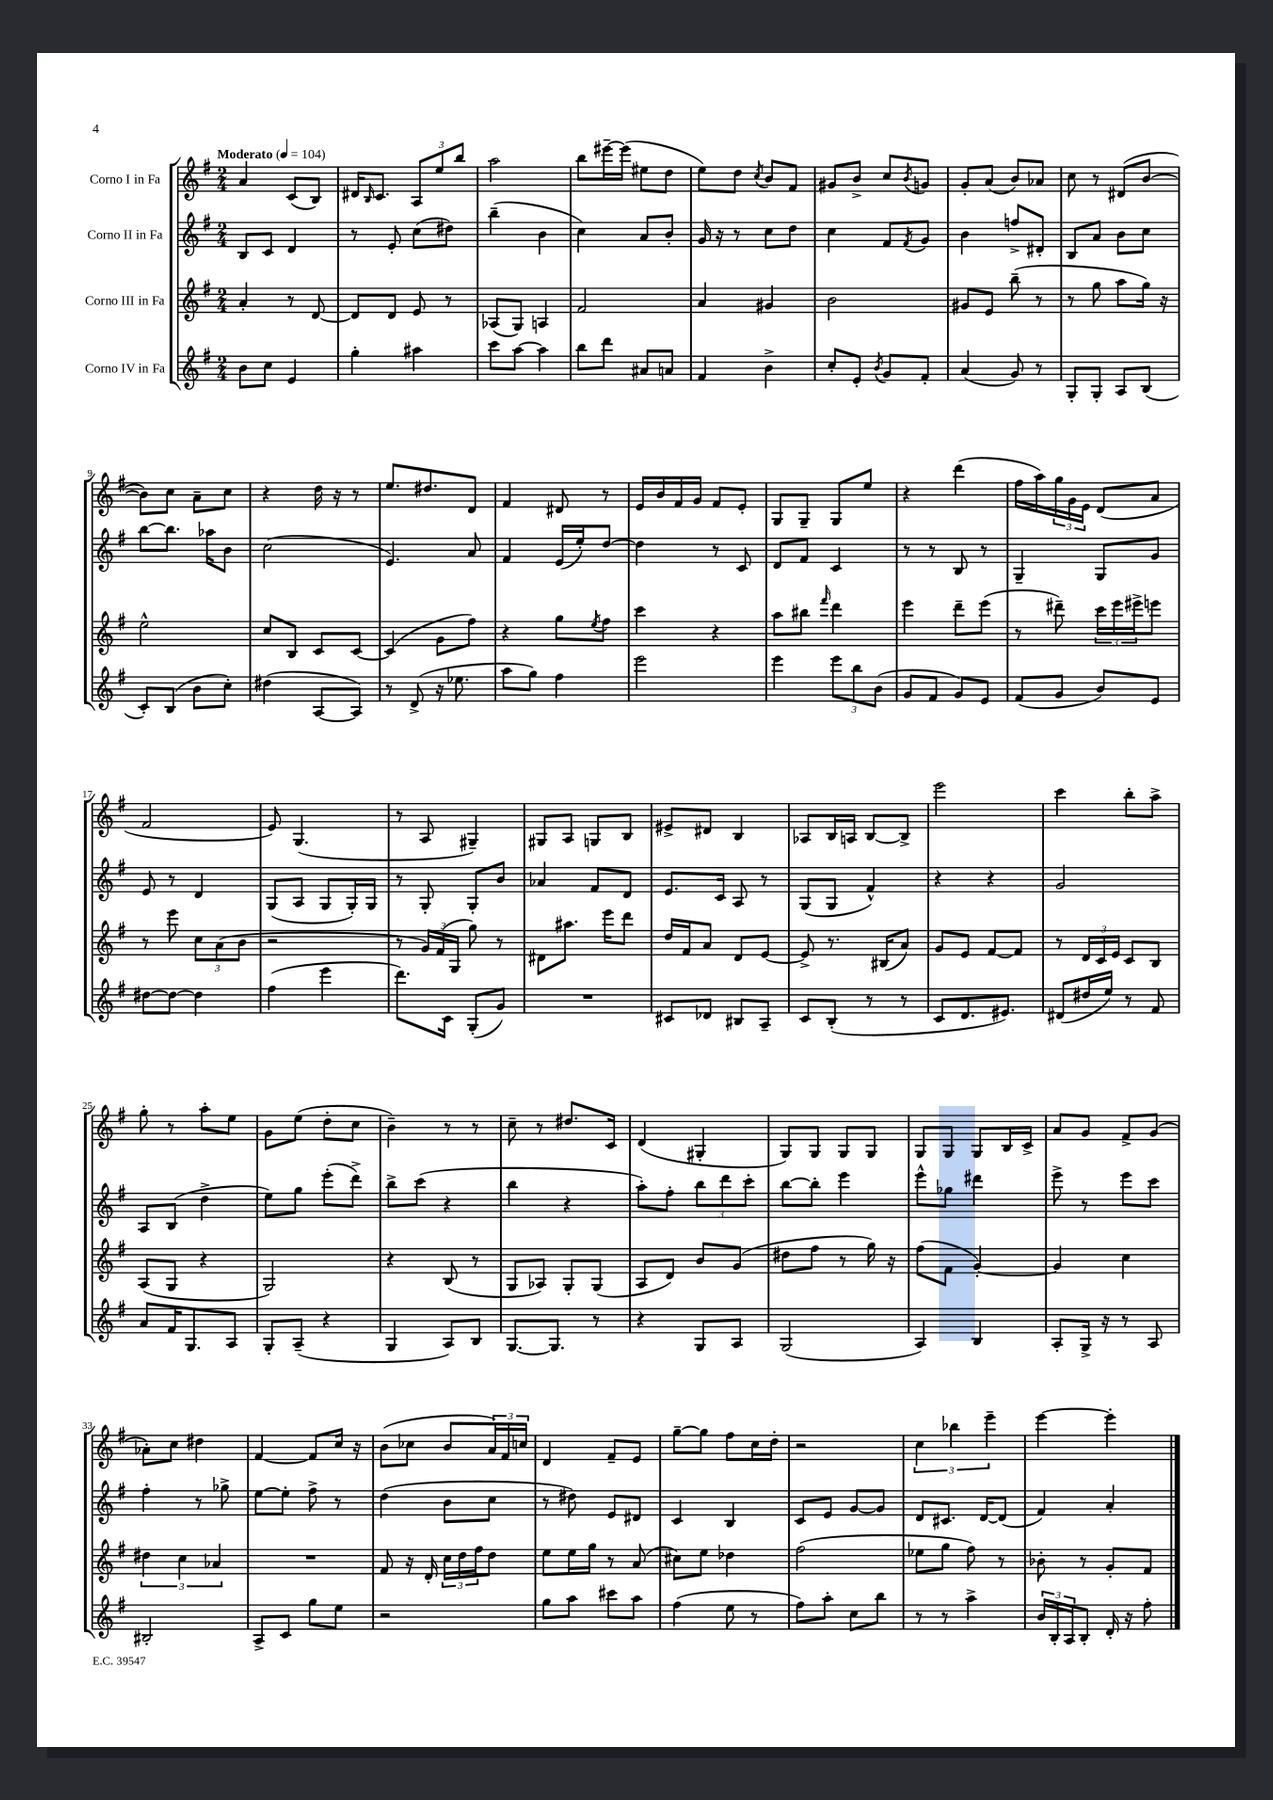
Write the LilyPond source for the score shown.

<<
\new StaffGroup <<
\new Staff = "s0" \with { instrumentName = "Corno I in Fa" } {
    \clef treble \key g \major \numericTimeSignature \time 2/4 \tempo "Moderato" 4 = 104
    a'4 c'8( b8) |
    dis'16 \grace { b16 } c'8. \tuplet 3/2 { a8 e''8 b''8 } |
    a''2 |
    b''8 eis'''16~-- eis'''16( eis''8 d''8 |
    e''8) d''8 \acciaccatura { c''8 } b'8 fis'8 |
    gis'8 b'8-> c''8 \acciaccatura { b'8 } g'8 |
    g'8-. a'8( b'8) aes'8 |
    c''8 r8 dis'8( b'8~ |
    b'8) c''8 a'8-- c''8 |
    r4 d''16 r16 r8 |
    e''8. dis''8. d'8 |
    fis'4 dis'8 r8 |
    e'16 b'16 fis'16 g'16 fis'8 e'8-. |
    g8 g8-- g8 e''8 |
    r4 d'''4( |
    fis''16 a''16) \tuplet 3/2 { g''16 g'16 e'16 } d'8( a'8 |
    fis'2 |
    e'8) g4.( |
    r8 a8 gis4--) |
    gis8 a8 g8 b8 |
    eis'8-> dis'8 b4 |
    aes8 b16 a16 b8~ b8-> |
    e'''2 |
    c'''4 b''8-. a''8-> |
    g''8-. r8 a''8-. e''8 |
    g'8 e''8( d''8-. c''8 |
    b'4--) r8 r8 |
    c''8-- r8 dis''8. c'16 |
    d'4( gis4-. |
    g8) g8 g8 g8 |
    g8 g8 g8 b16 c'16-> |
    a'8 g'8 fis'8-> g'8( |
    aes'8-.) c''8 dis''4 |
    fis'4~ fis'8 c''16 r16 |
    b'8( ces''8 b'8 \tuplet 3/2 { a'16) fis'16 c''16 } |
    d'4 fis'8-- e'8 |
    g''8~-- g''8 fis''8 c''16 d''16-. |
    r2 |
    \tuplet 3/2 { c''4 bes''4 e'''4-- } |
    e'''4~ e'''4-. \bar "|." |
}
\new Staff = "s1" \with { instrumentName = "Corno II in Fa" } {
    \clef treble \key g \major \numericTimeSignature \time 2/4
    b8 c'8 d'4 |
    r8 e'8-. c''8( dis''8) |
    b''4--( b'4 |
    c''4) a'8 b'8-. |
    g'16 r16 r8 c''8 d''8 |
    c''4 fis'8 \acciaccatura { fis'8 } g'8 |
    b'4 f''8-> dis'8-. |
    b8 a'8 b'8 c''8 |
    b''8~ b''8. aes''16 b'8 |
    c''2( |
    e'4.) a'8 |
    fis'4 e'16( e''16-.) d''8~ |
    d''4 r8 c'8 |
    d'8 fis'8 c'4 |
    r8 r8 b8 r8 |
    g4-- g8 g'8 |
    e'8 r8 d'4 |
    g8( a8 g8 g16-.) g16 |
    r8 g8-. g8-. b'8 |
    aes'4 fis'8 d'8 |
    e'8. c'16 a8 r8 |
    g8( g8 fis'4-^) |
    r4 r4 |
    g'2 |
    a8 b8( d''4-> |
    e''8) g''8 e'''8-.( d'''8->) |
    b''8-> c'''8( r4 |
    b''4 r4 |
    a''8-.) fis''8-. \tuplet 3/2 { b''8 d'''8 c'''8-. } |
    b''8~ b''8-. e'''4 |
    e'''8-^ ges''8 dis'''4 |
    e'''8-> r8 e'''8 c'''8 |
    fis''4-. r8 ges''8-> |
    e''8~ e''8-. fis''8-> r8 |
    d''4( b'8 c''8 |
    r8 dis''8) e'8 dis'8 |
    c'4 b4 |
    c'8 e'8 g'8~ g'8 |
    d'8 cis'8. d'16~ d'8( |
    fis'4) a'4-. \bar "|." |
}
\new Staff = "s2" \with { instrumentName = "Corno III in Fa" } {
    \clef treble \key g \major \numericTimeSignature \time 2/4
    a'4-. r8 d'8~ |
    d'8 d'8 e'8 r8 |
    aes8( g8) a4 |
    fis'2 |
    a'4 gis'4 |
    b'2 |
    gis'8 e'8 b''8--( r8 |
    r8 g''8 a''8 g''16) r16 |
    e''2-^ |
    c''8 b8 c'8 c'8~ |
    c'4( g'8 fis''8) |
    r4 g''8 \acciaccatura { e''8 } fis''8 |
    c'''4 r4 |
    a''8 bis''8 \grace { fis'''16 } d'''4 |
    e'''4 d'''8-- e'''8( |
    r8 dis'''8--) \tuplet 3/2 { c'''16 e'''16 eis'''16-> } e'''8 |
    r8 e'''8 \tuplet 3/2 { c''8 a'8( b'8 } |
    r2 |
    r8 \tuplet 3/2 { g'16) fis'16( g16 } g''8) r8 |
    dis'8 ais''8. e'''16 d'''8 |
    d''16 fis'16 a'8 d'8 e'8~ |
    e'8-> r8. bis16( a'8) |
    g'8 e'8 fis'8~ fis'8 |
    r8 \tuplet 3/2 { d'16 c'16 e'16 } c'8 b8 |
    a8( g8 r4 |
    g2) |
    r4 b8( r8 |
    g8 aes8) g8-. g8( |
    a8 d'8) b'8 g'8( |
    dis''8 fis''8 r8 g''16) r16 |
    fis''8( fis'8 g'4~-.) |
    g'4 c''4 |
    \tuplet 3/2 { dis''4 c''4 aes'4 } |
    R2 |
    fis'8 r16 d'16-. \tuplet 3/2 { c''16 d''16 fis''16 } d''8 |
    e''8 e''16 g''16 r8 a'8( |
    cis''8) e''8 des''4 |
    fis''2( |
    ees''8 g''8 fis''8) r8 |
    bes'8-. r8 g'8-. fis'8 \bar "|." |
}
\new Staff = "s3" \with { instrumentName = "Corno IV in Fa" } {
    \clef treble \key g \major \numericTimeSignature \time 2/4
    b'8 c''8 e'4 |
    g''4-. ais''4 |
    c'''8 a''8~ a''4 |
    b''8 d'''8 ais'8 a'8 |
    fis'4 b'4-> |
    c''8-. e'8-. \acciaccatura { b'8 } g'8 fis'8-. |
    a'4( g'8) r8 |
    g8-. g8-. a8 b8( |
    c'8-.) b8( b'8 c''8-.) |
    dis''4( a8~ a8) |
    r8 d'8->( r16 ees''8. |
    a''8 g''8) fis''4 |
    e'''2 |
    e'''4 \tuplet 3/2 { e'''8 b''8 b'8( } |
    g'8 fis'8 g'8) e'8 |
    fis'8( g'8 b'8) e'8 |
    dis''8~ dis''8~ dis''4 |
    fis''4( e'''4 |
    d'''8.) c'16 g8-.( g'8) |
    R2 |
    cis'8 des'8 bis8 a8-- |
    c'8 b8-.( r8 r8 |
    c'8 d'8. eis'8.) |
    dis'8( dis''16 e''16) r8 fis'8 |
    a'8 fis'16 g8. a8 |
    g8-. a8--( r4 |
    g4 a8) b8 |
    g8.~ g8. r8 |
    r4 g8 a8 |
    g2( |
    a4) b4 |
    a8-. g16-> r16 r8 a8 |
    bis2-. |
    a8-> c'8 g''8 e''8 |
    r2 |
    g''8 a''8 cis'''8 a''8 |
    fis''4( e''8 r8 |
    fis''8) a''8-. c''8 b''8 |
    r8 r8 a''4-> |
    \tuplet 3/2 { b'16 b16-. a16 } b8-. d'16-. r16 fis''8-. \bar "|." |
}
>>
>>
